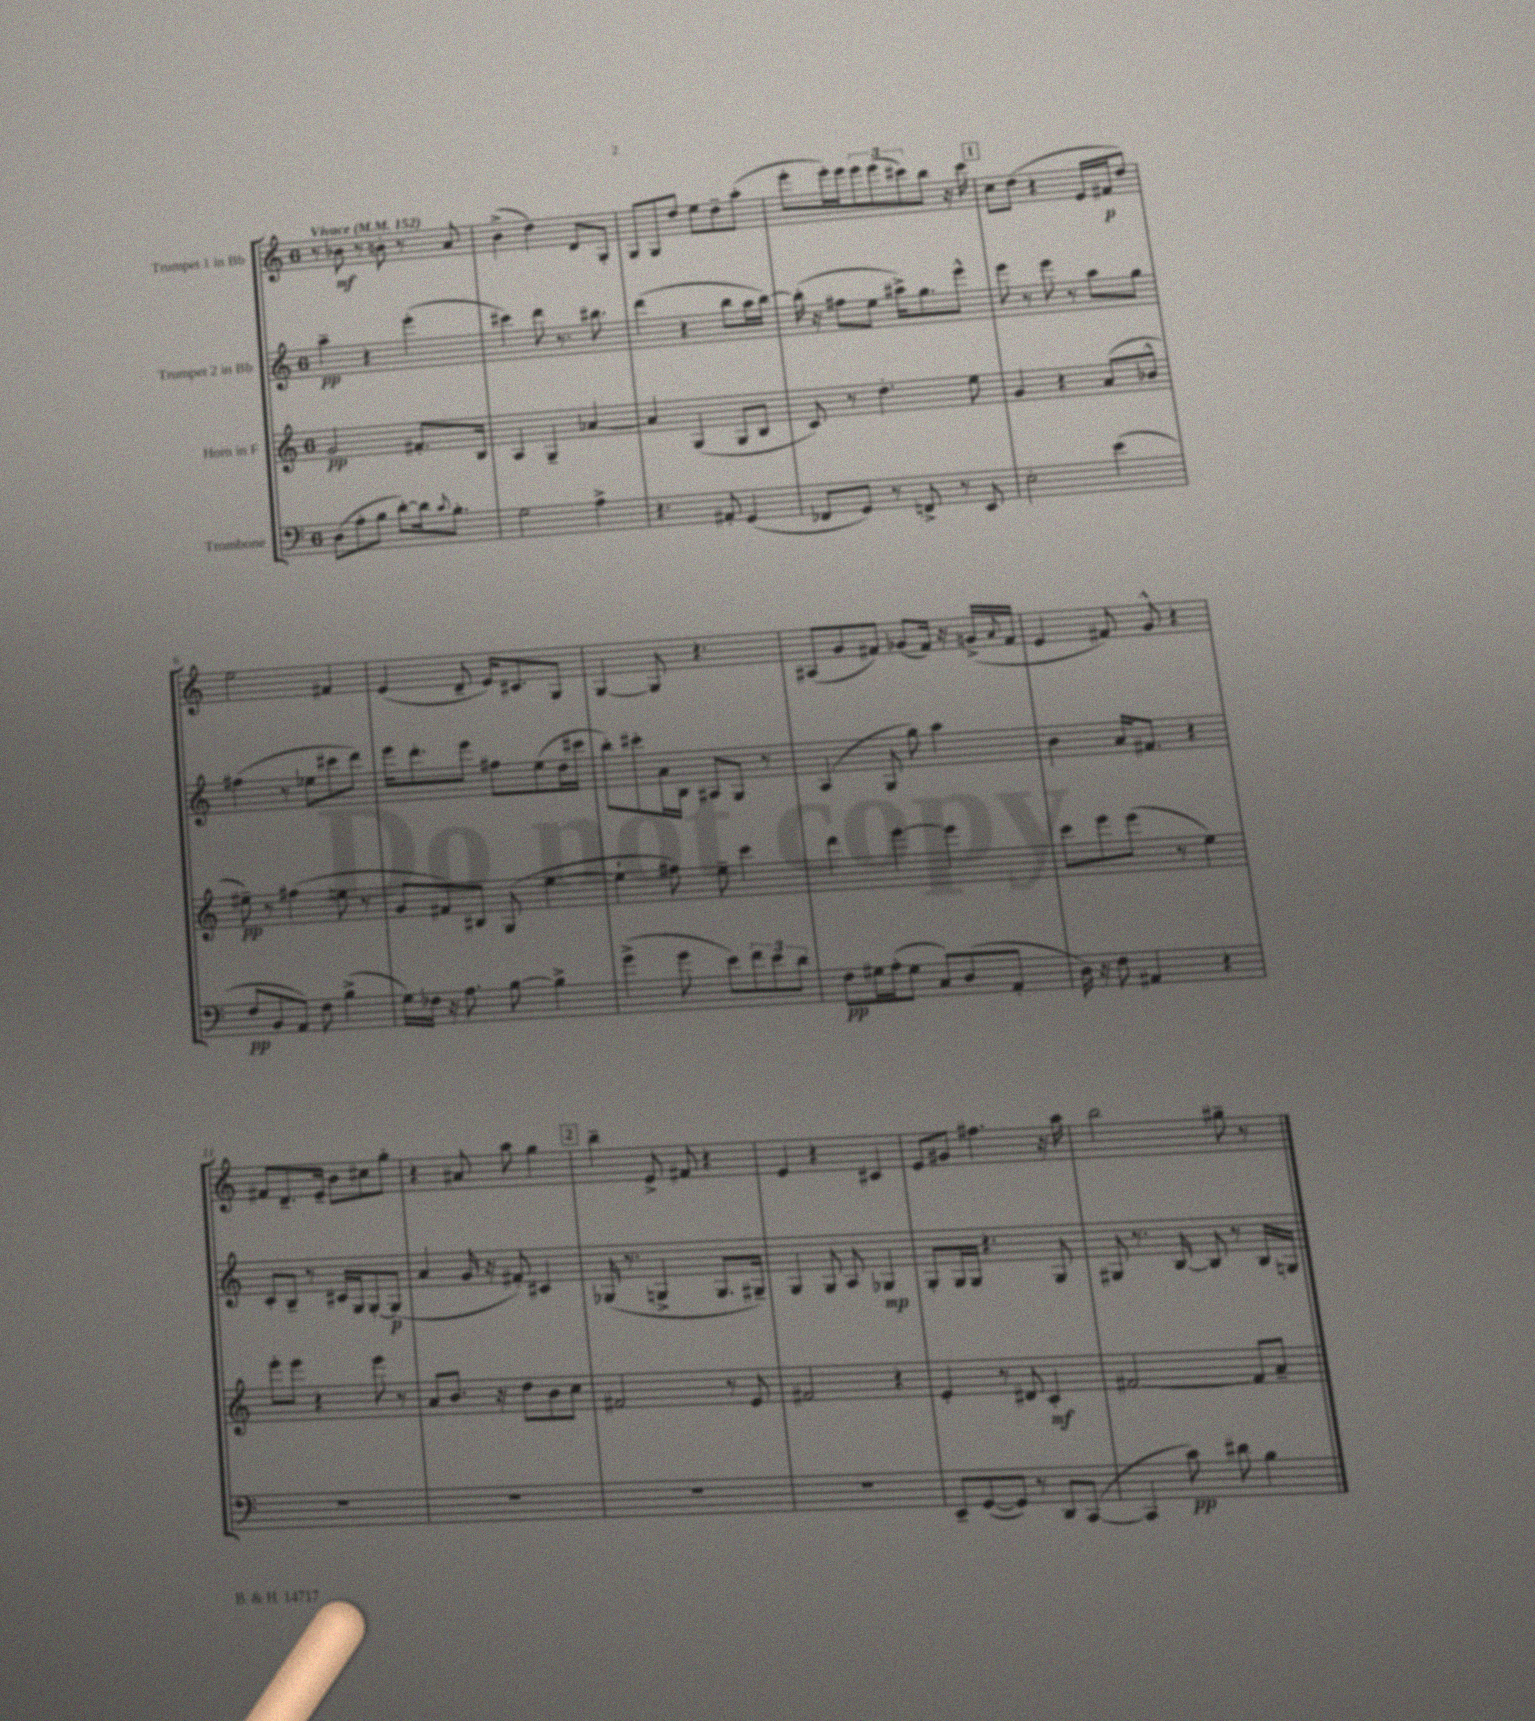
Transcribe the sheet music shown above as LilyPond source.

<<
\new StaffGroup <<
\new Staff = "s0" \with { instrumentName = "Trumpet 1 in Bb" } {
    \clef treble \key c \major \once \override Staff.TimeSignature.style = #'single-digit \time 6/8 \tempo "Vivace" 4 = 152
    r8 bes'8\mf r8 b'8-. r8 a'8 |
    b'4->( d''4) d'8 g8-. |
    g8 g8 d''8 e''8 d''8-- a''8-.( |
    e'''8-. e'''16-.) e'''16 \tuplet 3/2 { e'''8 e'''8( cis'''8) } b''8 r16 cis'''16 |
    \mark \markup { \box "1" } c''8 d''8( r4 e'16 fis'16\p d''8) |
    e''2 fis'4 |
    e'4( d'8-- e'16) cis'8. g8 |
    g4~ g8 r4. |
    ais8( g'8 fis'8) ges'8( fis'16) r16 g'16->( \appoggiatura { a'8 } fis'16 |
    e'4 fis'8) g'8-^ r4 |
    fis'8 d'8.-- e'16-- b'8 cis''8 g''8-. |
    r4 ais'8 a''8 g''4 |
    \mark \markup { \box "2" } b''4-- e'8-> fis'8 r4 |
    e'4 r4 cis'4 |
    e'8 gis'8 fis''4. r16 a''16 |
    b''2 gis''8-- r8 \bar "|." |
}
\new Staff = "s1" \with { instrumentName = "Trumpet 2 in Bb" } {
    \clef treble \key c \major \once \override Staff.TimeSignature.style = #'single-digit \time 6/8
    a''4--\pp r4 e'''4-.( |
    cis'''4) d'''8 r8. bis''8. |
    d'''4( r4 b''8 a''16 b''16~) |
    b''16-.( r16 fis''8 e''8 ais''16->) g''8. e'''8-^ |
    \mark \markup { \box "1" } e'''8 r8 e'''8 r8 a''8 g''8 |
    fis''4( r8 ees''8 cis'''8 d'''8) |
    e'''16 d'''8.-. e'''8 fis''8 e''8( d''16 cis'''16 |
    b''8-.) cis'''8-. a'16 b16 ais8 g8 r8 |
    a4( g8 g''8) a''4 |
    b'4 a'16 fis'8. r4 |
    c'8-. b8-- r8 cis'16 g16 g8~-. g8\p( |
    a'4 g'16 r16 fis'8-.) cis'4 |
    \mark \markup { \box "2" } ges16( r8. g4-> g8. gis16--) |
    g4 g8 a8 ges4\mp |
    g8-. g16 g16 r4. g8 |
    gis8 r8. b16~ b8 r8 b16 g16 \bar "|." |
}
\new Staff = "s2" \with { instrumentName = "Horn in F" } {
    \clef treble \key c \major \once \override Staff.TimeSignature.style = #'single-digit \time 6/8
    g'2\pp fis'8.-. b16 |
    a4 g4-- aes'4~ |
    aes'4 g4( g8 b8 |
    c'8) r8 d''4.-. e''8 |
    \mark \markup { \box "1" } g'4 r4 a'8( bes'8-^ |
    eis''8--\pp) r8 fis''4( e''8 r8 |
    g'8 fis'8) bis8 g8( e''4~ |
    e''4-! fis''8) e''8-- c'''4 |
    d'''4 e'''4~ e'''4 |
    c'''8 e'''8 e'''8( r8 e''4) |
    e'''8-. e'''8 r4 e'''8 r8 |
    a'8 b'8. r16 d''8 b'8 c''8 |
    \mark \markup { \box "2" } fis'2 r8 e'8 |
    fis'2 r4 |
    e'4-. r8 dis'8 c'4-.\mf |
    fis'2~ fis'8 a'8-- \bar "|." |
}
\new Staff = "s3" \with { instrumentName = "Trombone" } {
    \clef bass \key c \major \once \override Staff.TimeSignature.style = #'single-digit \time 6/8
    d8( a8-. b8 d'8~-.) d'16 \appoggiatura { c'8 } b8.-. |
    g2 a4-> |
    r4. ais,8-. g,4( |
    fes,8 g,8) r8 f,8-> r8 e,8 |
    \mark \markup { \box "1" } e2-. e'4( |
    f8\pp b,8 a,8) f8 b4->( |
    g16) fes16 r16 a8. b8~ b4-> |
    g'4->( g'8 e'8) \tuplet 3/2 { f'8 e'8 d'8 } |
    f8\pp gis16 a16-.( gis8 c8) d8( a,8-. |
    d16) r16 f8 ais,4 r4 |
    R2. |
    R2. |
    \mark \markup { \box "2" } R2. |
    R2. |
    e,8-- g,8~( g,8) r8 d,8 c,8~( |
    c,4 c'8\pp) dis'8 b4 \bar "|." |
}
>>
>>
